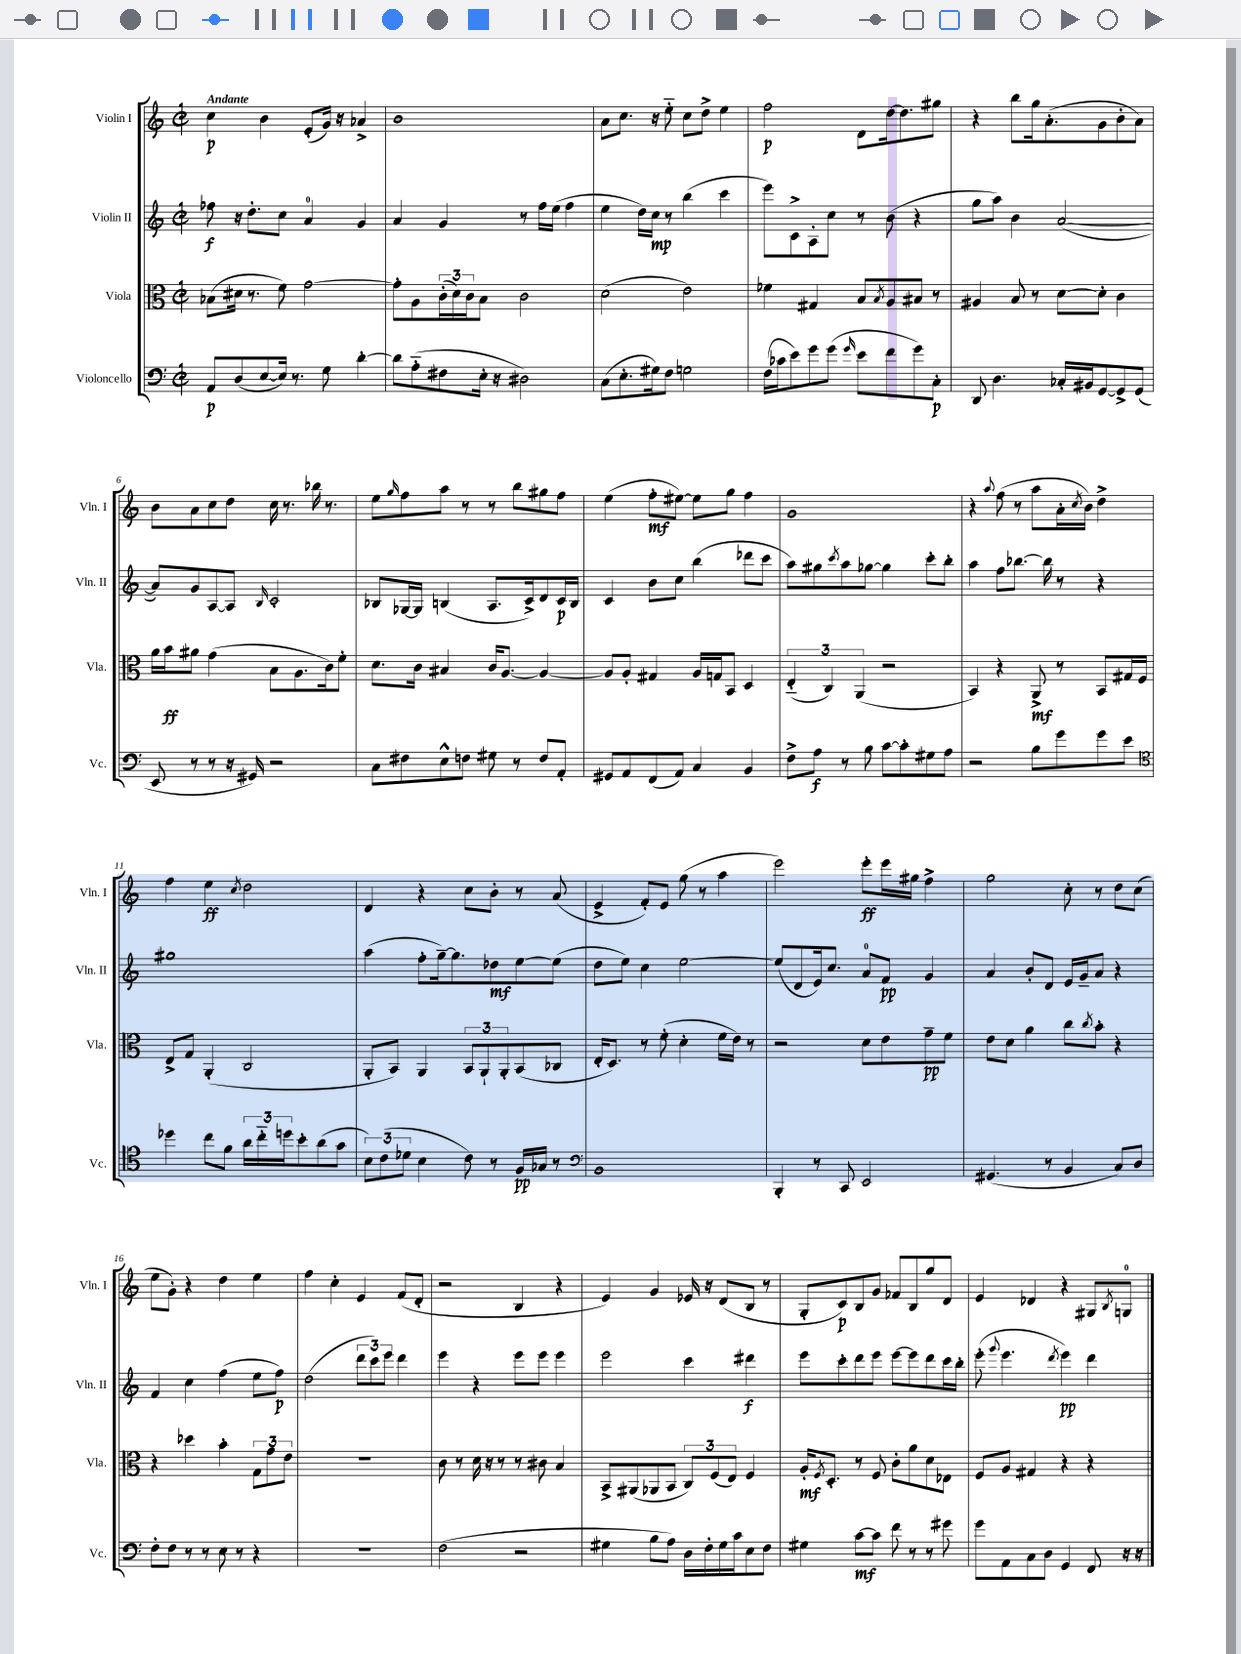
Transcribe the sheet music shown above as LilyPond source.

<<
\new StaffGroup <<
\new Staff = "s0" \with { instrumentName = "Violin I" shortInstrumentName = "Vln. I" } {
    \clef treble \key c \major \defaultTimeSignature \time 2/2 \tempo "Andante"
    c''4\p b'4 e'8-.( g'16) r16 aes'4-> |
    b'1 |
    a'8 c''8. r16 e''8-_ c''8 d''8-> e''4 |
    f''2\p d'8 d''16~ d''8. gis''8 |
    r4 b''8 g''16 a'8.-.( g'8 b'8-. a'8) |
    b'8 a'8 c''8 d''8 c''16 r8. bes''16 r8. |
    e''8 \grace { g''16 } f''8 a''8 r8 r8 b''8 gis''8 f''8 |
    e''4( f''8-.\mf eis''8~) eis''8 g''8 f''4 |
    g'1 |
    r4 \appoggiatura { a''8 } f''8( r8 a''8 a'16-. \acciaccatura { c''8 } b'16) d''4-> |
    f''4 e''4\ff \acciaccatura { c''8 } d''2 |
    d'4 r4 c''8 b'8-. r8 a'8( |
    e'4-> f'8-.) e'8 g''8( r8 a''4 |
    e'''2) e'''8-.\ff e'''16 gis''16 f''4-> |
    g''2 c''8-. r8 d''8 c''8( |
    e''8 g'8-.) r4 d''4 e''4 |
    f''4 c''4-. e'4 f'8( d'8-. |
    r2 b4 r4 |
    e'4) g'4 ees'16 r16 d'8( b8 r8 |
    g8-. c'8\p) b8 g'8 fes'8 b8 g''8 d'8 |
    e'4 des'4 r4 gis8 \acciaccatura { b8 } g8-0 \bar "|." |
}
\new Staff = "s1" \with { instrumentName = "Violin II" shortInstrumentName = "Vln. II" } {
    \clef treble \key c \major \defaultTimeSignature \time 2/2
    fes''8\f r16 d''8.-. c''8 a'4-0 g'4 |
    a'4 g'4 r8 f''16 e''16( f''4 |
    e''4 d''16) c''16\mp r8 b''4( c'''4 |
    e'''8) c'8-> a8-. c''8 r8 b'8( r4 |
    g''8 a''8) b'4 a'2~( |
    a'8) g'8 a8~ a8 \grace { b16 } c'2-. |
    bes8 ges16~ ges16 b4( a8. c'16->) d'8 c'16\p b16 |
    c'4 b'8 c''8 b''4( des'''8 c'''8 |
    a''8) gis''8 \acciaccatura { c'''8 } a''8 ges''8~ ges''4 c'''8-. b''8-. |
    a''4 f''8 bes''8.~ bes''16 r8 r4 |
    gis''1 |
    a''4( f''8-. g''16~--) g''8. des''8\mf e''8~ e''8( |
    d''8 e''8) c''4 e''2~ |
    e''8( d'8 e'16) c''8. a'8-0 f'8\pp g'4 |
    a'4 b'8-. d'8 e'16 g'16-- a'8 r4 |
    f'4 c''4 f''4( e''8 f''8\p) |
    d''2( \tuplet 3/2 { d'''8 c'''8) e'''8 } d'''4 |
    e'''4 r4 e'''8 e'''8 e'''4 |
    e'''2 c'''4 dis'''4\f |
    e'''8 c'''8-. d'''8 e'''8 e'''8~ e'''8 d'''8 c'''16 b''16-. |
    e'''8-.( \appoggiatura { g'''8 } e'''4. \acciaccatura { d'''8 } e'''4\pp) d'''4 \bar "|." |
}
\new Staff = "s2" \with { instrumentName = "Viola" shortInstrumentName = "Vla." } {
    \clef alto \key c \major \defaultTimeSignature \time 2/2
    bes8( dis'16 r8. f'8) g'2~ |
    g'8-. a8 \tuplet 3/2 { c'16-.( d'16) c'16 } b8 c'2 |
    d'2( e'2) |
    fes'4 gis4 b8 \acciaccatura { b8 } a8 bis8 r8 |
    ais4 b8 r8 d'8~ d'8-. c'4 |
    a'16 b'16\ff ais'8 g'4( b8 a8. c'16) f'8-. |
    d'8. c'16 bis4 c'16 a8.~ a4~ |
    a8 a8-. gis4 a16 g16 b,8 d4 |
    \tuplet 3/2 { e4-_( c4) a,4( } r2 |
    b,4) r4 a,8->\mf r8 b,8 gis16 f16 |
    e8-> g8 a,4-.( c2 |
    a,8-. b,8) a,4 \tuplet 3/2 { b,8 a,8-! a,8-. } b,8( ces8 |
    e16-. d8.) r8 f'8-.( d'4-. f'16 e'16) r8 |
    r2 d'8 e'8 g'8--\pp f'8 |
    e'8 d'8 a'4 c''8 \acciaccatura { c''8 } b'8-. r4 |
    r4 des''4 b'4-. \tuplet 3/2 { g8 g'8 e'8 } |
    R1 |
    c'8 r8 d'16 r16 r8 r8 cis'8 b4 |
    b,8-> ais,8( aes,8 b,8 \tuplet 3/2 { c8) f8( e8) } f4 |
    a16-.\mf \acciaccatura { f8 } d8.-. r8 f8 c'8-. a'8 d'8 ees8 |
    f8 a8 gis4 r4 r4 \bar "|." |
}
\new Staff = "s3" \with { instrumentName = "Violoncello" shortInstrumentName = "Vc." } {
    \clef bass \key c \major \defaultTimeSignature \time 2/2
    a,8\p d8( e8~ e16) r8. g8 d'4~-. |
    d'8 a8-_( fis8 e16-. r16 dis2) |
    c8( e8.-. gis16) f8 g2 |
    f16( ces'16 e'8) g'8 g'8( \grace { g'16 } e'8 f'8 g'8) c8-.\p |
    d,8 d4. ces16-. bis,16 g,8~ g,8-> g,8( |
    e,8 r8 r8 r16 gis,16) r2 |
    c8 fis8 e8-^ f8 gis8 r8 f8 a,8-. |
    gis,8 a,8 f,8( a,8) c4 b,4 |
    f8-> a8\f r8 b8 c'8~ c'8-. gis8 a8 |
    r2 b8 g'8 g'8 e'8 |
    \clef tenor des''4 c''8 f'8 \tuplet 3/2 { a'16 c''16-_ d''16 } b'8-. a'8( g'8 |
    \tuplet 3/2 { b8) c'8( des'8 } b4 c'8) r8 f16\pp ges16 r8 |
    \clef bass b,1 |
    b,,4-. r8 c,8 e,2 |
    gis,4.( r8 b,4 c8) d8 |
    f8-. f8 r8 r8 e8 r8 r4 |
    r1 |
    f2( r2 |
    gis4 b8 a8) d16 f16-. gis16 c'16 e8 f8 |
    gis4 c'8~\mf c'8 f'8 r8 r8 gis'8 |
    g'8 a,8 c8 d8 g,4 f,8 r16 r16 \bar "|." |
}
>>
>>
